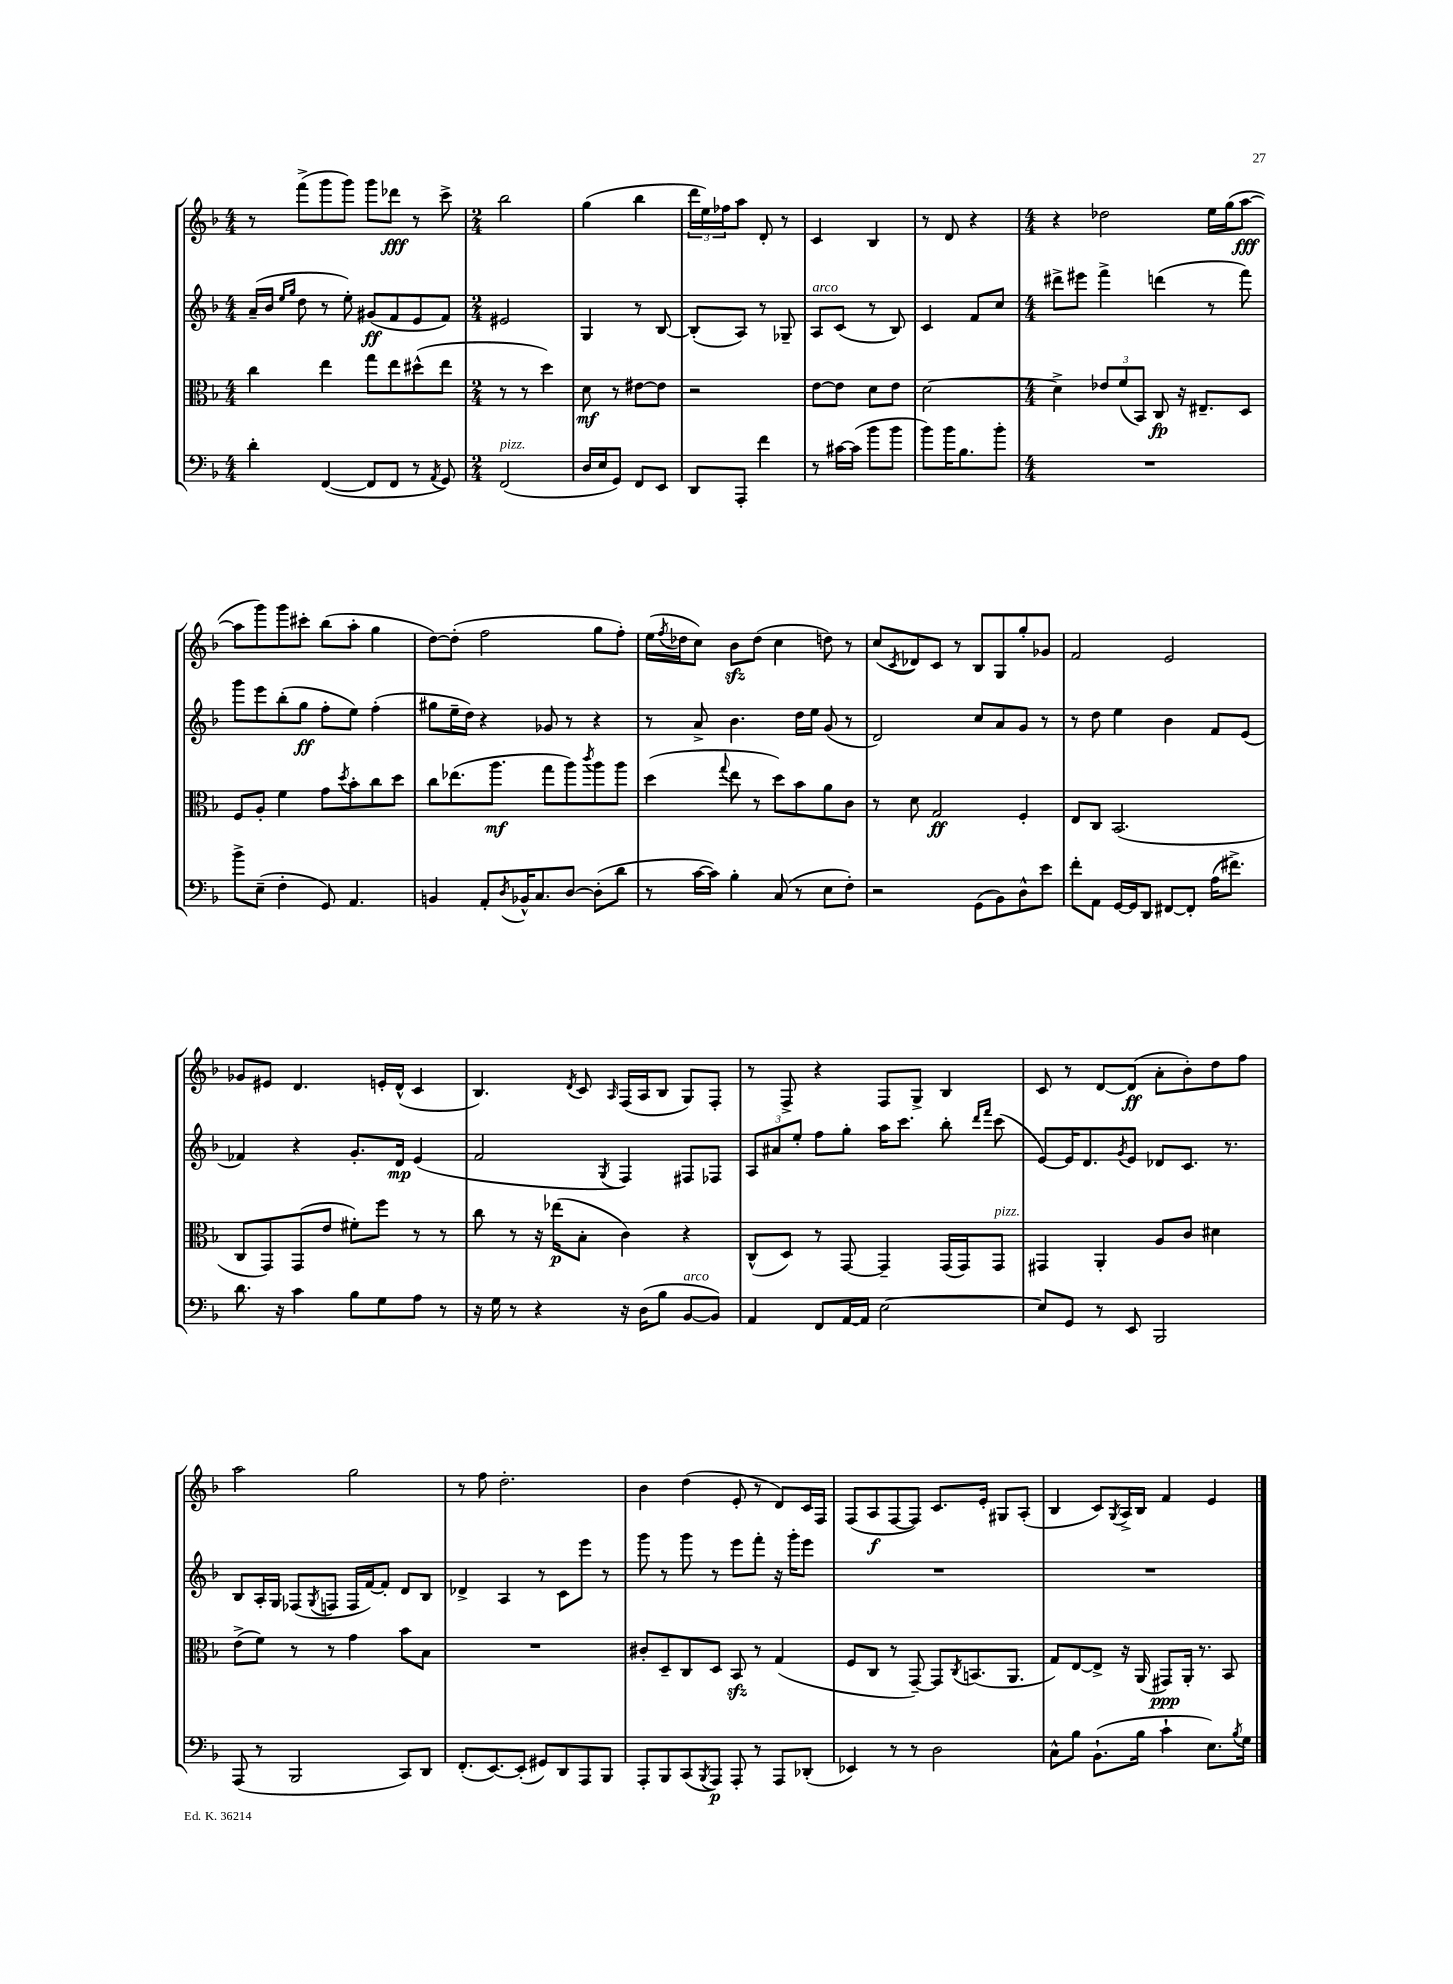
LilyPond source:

<<
\new StaffGroup <<
\new Staff = "s0" {
    \clef treble \key f \major \numericTimeSignature \time 4/4
    r8 f'''8->( g'''8 g'''8) g'''8 des'''8\fff r8 c'''8-> |
    \numericTimeSignature \time 2/4 bes''2 |
    g''4( bes''4 |
    \tuplet 3/2 { d'''16 e''16) fes''16 } a''8 d'8-. r8 |
    c'4 bes4 |
    r8 d'8 r4 |
    \numericTimeSignature \time 4/4 r4 des''2 e''16 g''16( a''8~\fff |
    a''8 g'''8) g'''8 cis'''8-. bes''8( a''8-. g''4 |
    d''8~) d''8-.( f''2 g''8 f''8-.) |
    e''16( \acciaccatura { f''8 } des''16 c''8) bes'8\sfz des''8( c''4 d''8) r8 |
    c''8( \acciaccatura { c'8 } des'8) c'8 r8 bes8 g8 g''8-. ges'8 |
    f'2 e'2 |
    ges'8 eis'8 d'4. e'16-. d'16-^( c'4 |
    bes4.) \acciaccatura { d'8 } c'8 \grace { a16 } f16( a16 bes8 g8) f8-. |
    r8 f8-> r4 f8 g8-> bes4 |
    c'8 r8 d'8~ d'8\ff( a'8-. bes'8-.) d''8 f''8 |
    a''2 g''2 |
    r8 f''8 d''2.-. |
    bes'4 d''4( e'8-. r8 d'8) c'16 f16 |
    f8( a8\f f8~ f8) c'8. e'16-. gis8 a8-.( |
    bes4 c'8) \acciaccatura { g8 } a16-> bes16 f'4 e'4 \bar "|." |
}
\new Staff = "s1" {
    \clef treble \key f \major \numericTimeSignature \time 4/4
    a'16--( bes'16 \grace { e''16 g''16 } d''8 r8 e''8-.) gis'8\ff( f'8 e'8 f'8) |
    \numericTimeSignature \time 2/4 eis'2 |
    g4 r8 bes8~ |
    bes8-.( a8) r8 ges8-- |
    a8^\markup { \italic "arco" } c'8( r8 bes8) |
    c'4 f'8 c''8 |
    \numericTimeSignature \time 4/4 dis'''8-> eis'''8 f'''4-> d'''4( r8 f'''8) |
    g'''8 e'''8 bes''8-.( g''8\ff f''8-. e''8) f''4-.( |
    gis''8 e''16-- d''16) r4 ges'8 r8 r4 |
    r8 a'8-> bes'4. d''16 e''16 g'8( r8 |
    d'2) c''8 a'8 g'8 r8 |
    r8 d''8 e''4 bes'4 f'8 e'8( |
    fes'4) r4 g'8.-. d'16\mp e'4( |
    f'2 \acciaccatura { g8 } f4) fis8 fes8 |
    \tuplet 3/2 { a8 ais'8 e''8-. } f''8 g''8-. a''16 c'''8. bes''8-. \grace { d'''16 f'''16 } c'''8( |
    e'8~) e'16 d'8. \acciaccatura { g'8 } e'8 des'8 c'8. r8. |
    bes8 a16-. g16 fes8( \acciaccatura { g8 } f8 f16 f'16~) f'8-. d'8 bes8 |
    des'4-> a4 r8 c'8 e'''8 r8 |
    g'''8 r8 g'''8 r8 e'''8 f'''8-. r16 g'''16-. e'''8 |
    R1 |
    R1 \bar "|." |
}
\new Staff = "s2" {
    \clef alto \key f \major \numericTimeSignature \time 4/4
    c''4 e''4 g''8 e''8 dis''8-^( e''8 |
    \numericTimeSignature \time 2/4 r8 r8 d''4) |
    d'8\mf r8 eis'8~ eis'8 |
    r2 |
    e'8~ e'8 d'8 e'8 |
    d'2~ |
    \numericTimeSignature \time 4/4 d'4-> \tuplet 3/2 { ees'8 f'8( bes,8) } c8\fp r16 eis8.-- d8 |
    f8 a8-. f'4 g'8 \acciaccatura { d''8 } bes'8-. c''8 d''8 |
    c''8 ees''8.( a''8.\mf g''8 a''8) \acciaccatura { c'''8 } a''8 a''8 |
    d''4( \appoggiatura { g''8 } e''8 r8 d''8) bes'8 a'8 c'8 |
    r8 d'8 g2\ff f4-. |
    e8 c8 bes,2.( |
    c8 g,8) g,8( e'8 fis'8-.) f''8 r8 r8 |
    c''8 r8 r16 ees''16\p( bes8-. c'4) r4 |
    c8-^( d8) r8 g,8~ g,4-- g,16( g,16) g,8^\markup { \italic "pizz." } |
    gis,4 a,4-. a8 c'8 dis'4 |
    e'8->( f'8) r8 r8 g'4 bes'8 bes8 |
    R1 |
    cis'8-. d8-- c8 d8 bes,8\sfz r8 g4( |
    f8 c8 r8 g,8~--) g,8 \acciaccatura { c8 } b,8.( a,8. |
    g8) e8~ e8-> r16 a,16( gis,8\ppp) a,16-. r8. bes,8 \bar "|." |
}
\new Staff = "s3" {
    \clef bass \key f \major \numericTimeSignature \time 4/4
    d'4-. f,4~( f,8 f,8 r8 \acciaccatura { a,8 } g,8) |
    \numericTimeSignature \time 2/4 f,2^\markup { \italic "pizz." }( |
    d16 e16 g,8) f,8 e,8 |
    d,8 a,,8-. f'4 |
    r8 cis'16~ cis'16( bes'8 bes'8 |
    bes'8) bes'16 bes8. bes'8-. |
    \numericTimeSignature \time 4/4 R1 |
    bes'8-> e8--( f4-. g,8) a,4. |
    b,4 a,8-. \acciaccatura { d8 } bes,16-^ c8. d8~ d8-.( d'8 |
    r8 c'16~ c'16) bes4-. c8( r8 e8 f8-.) |
    r2 g,8( bes,8) d8-^ e'8 |
    f'8-. a,8 g,16~ g,16 d,8 fis,8~ fis,8-. a16( fis'8.->) |
    d'8. r16 c'4 bes8 g8 a8 r8 |
    r16 g16 r8 r4 r16 d16( bes8 bes,8~^\markup { \italic "arco" } bes,8) |
    a,4 f,8 a,16~ a,16 e2~ |
    e8 g,8 r8 e,8 bes,,2 |
    a,,8( r8 bes,,2 c,8) d,8 |
    f,8.-.( e,8.~) e,8-.( gis,8) d,8 a,,8 bes,,8 |
    a,,8-. bes,,8 c,8( \acciaccatura { bes,,8 } a,,8\p) a,,8-. r8 a,,8 des,8-.( |
    ees,4) r8 r8 d2 |
    c8-^ bes8 bes,8.-!( bes16 c'4-! e8.) \acciaccatura { bes8 } g16 \bar "|." |
}
>>
>>
\layout { \context { \Score \remove "Bar_number_engraver" } }
